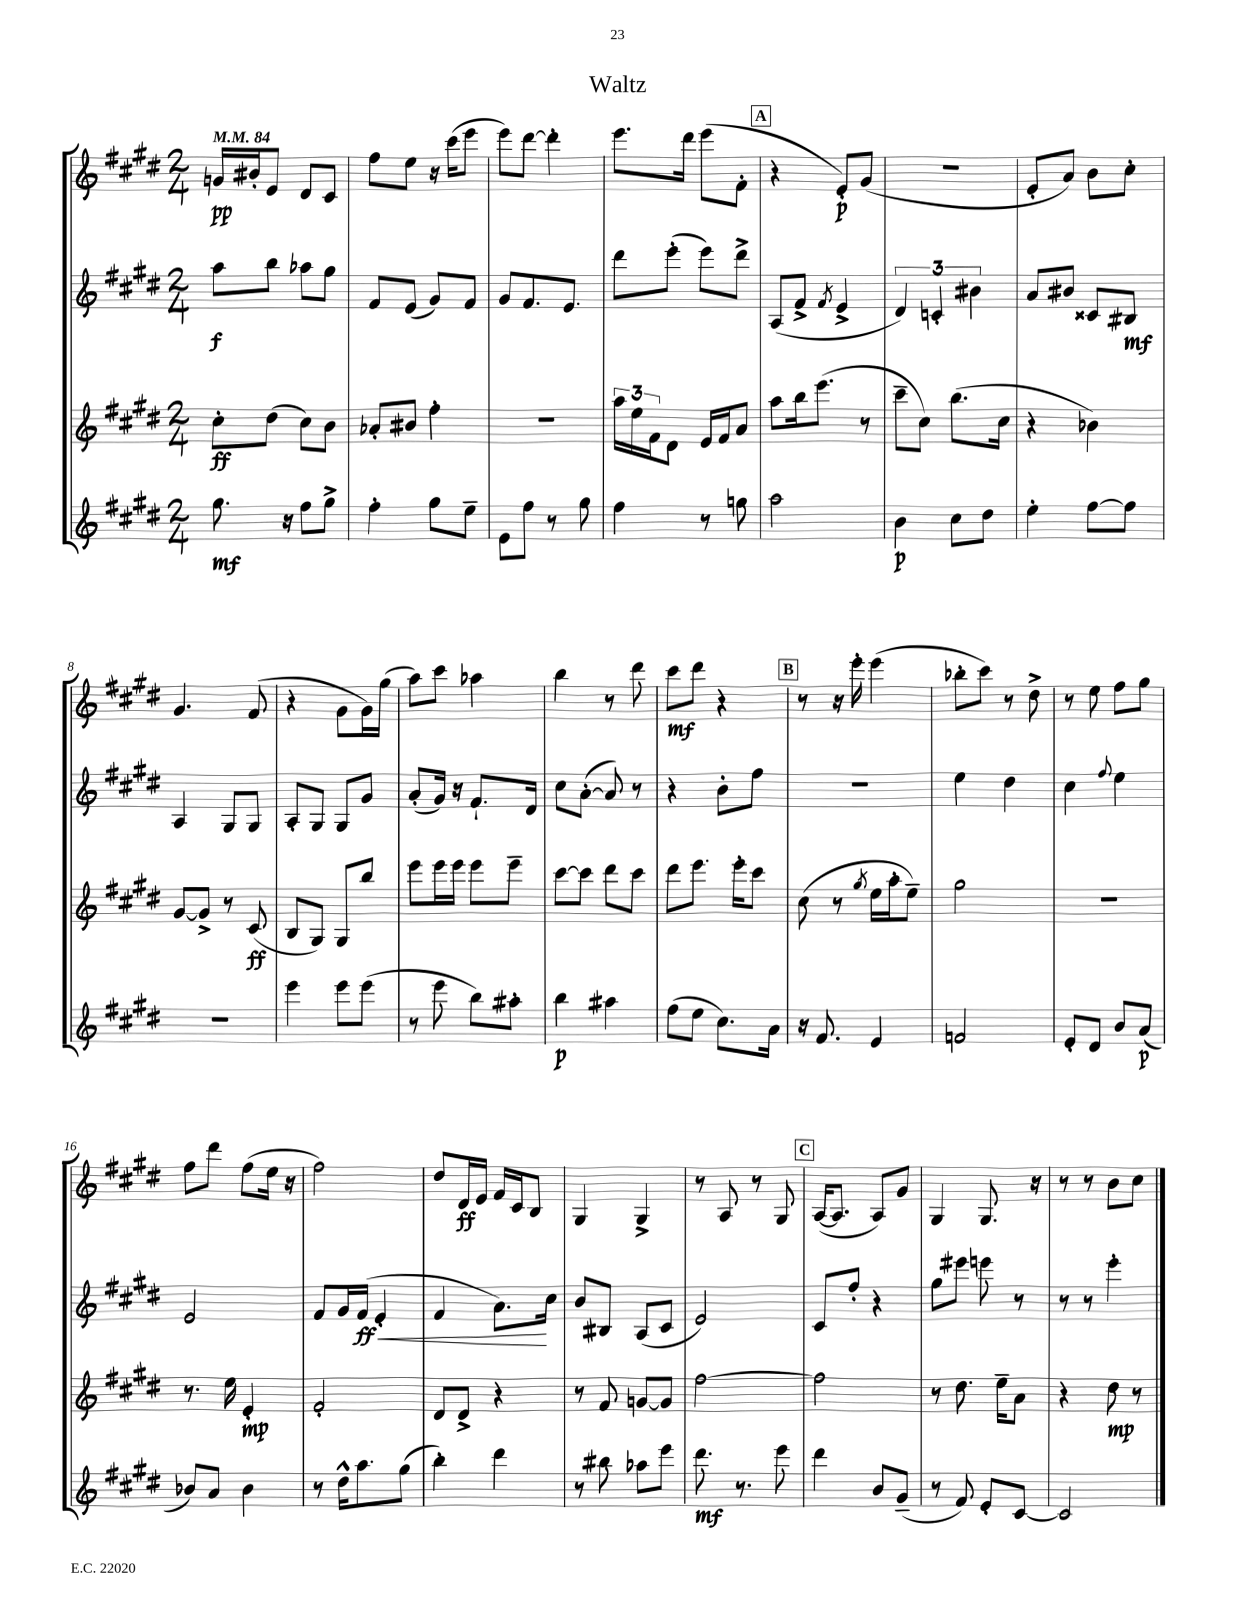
\header { title = "Waltz" }
<<
\new StaffGroup <<
\new Staff = "s0" {
    \clef treble \key e \major \numericTimeSignature \time 2/4 \tempo 4 = 84
    g'16\pp bis'16-. e'8 dis'8 cis'8 |
    fis''8 e''8 r16 cis'''16( e'''8 |
    e'''8) dis'''8~ dis'''4-. |
    e'''8. dis'''16 e'''8( fis'8-. |
    \mark \markup { \box "A" } r4 e'8-.\p) gis'8( |
    R2 |
    e'8-. a'8) b'8 cis''8-. |
    gis'4. fis'8( |
    r4 gis'8 gis'16) gis''16( |
    a''8) cis'''8 aes''4 |
    b''4 r8 dis'''8 |
    cis'''8\mf dis'''8 r4 |
    \mark \markup { \box "B" } r8 r16 e'''16-. e'''4( |
    bes''8-. cis'''8) r8 dis''8-> |
    r8 e''8 fis''8 gis''8 |
    fis''8 dis'''8 fis''8( e''16 r16 |
    fis''2) |
    dis''8 dis'16\ff e'16 fis'16 cis'16 b8 |
    gis4 gis4-> |
    r8 a8 r8 gis8 |
    \mark \markup { \box "C" } a16~( a8. a8) gis'8 |
    gis4 gis8. r16 |
    r8 r8 b'8 cis''8 \bar "|." |
}
\new Staff = "s1" {
    \clef treble \key e \major \numericTimeSignature \time 2/4
    a''8\f b''8 aes''8 gis''8 |
    fis'8 e'8( gis'8) fis'8 |
    gis'8 fis'8. e'8. |
    dis'''8 e'''8-.( e'''8) dis'''8-> |
    \mark \markup { \box "A" } a8( fis'8-> \acciaccatura { fis'8 } e'4-> |
    \tuplet 3/2 { dis'4) c'4-. bis'4 } |
    a'8 bis'8 cisis'8 bis8\mf |
    a4 gis8 gis8 |
    a8-. gis8 gis8 gis'8 |
    a'8-.( gis'16) r16 fis'8.-! dis'16 |
    cis''8 a'8~-.( a'8) r8 |
    r4 b'8-. fis''8 |
    \mark \markup { \box "B" } R2 |
    e''4 dis''4 |
    cis''4 \appoggiatura { fis''8 } e''4 |
    e'2 |
    fis'8 gis'16 fis'16\ff\<( e'4-. |
    fis'4 a'8.\!) cis''16 |
    b'8 bis8 a8( cis'8 |
    e'2) |
    \mark \markup { \box "C" } cis'8 fis''8-. r4 |
    gis''8 eis'''8 e'''8 r8 |
    r8 r8 e'''4-. \bar "|." |
}
\new Staff = "s2" {
    \clef treble \key e \major \numericTimeSignature \time 2/4
    cis''8-.\ff dis''8( cis''8) b'8 |
    aes'8-. bis'8 fis''4-. |
    R2 |
    \tuplet 3/2 { a''16 e''16 fis'16 } dis'8 e'16 fis'16 a'8 |
    \mark \markup { \box "A" } a''8 b''16 e'''8.( r8 |
    cis'''8-- cis''8) b''8.( cis''16 |
    r4 bes'4) |
    gis'8~ gis'8-> r8 cis'8\ff( |
    b8 gis8) gis8 b''8 |
    e'''8 e'''16 e'''16 e'''8 e'''8-- |
    cis'''8~ cis'''8 dis'''8 cis'''8 |
    dis'''8 e'''8. e'''16-. cis'''8 |
    \mark \markup { \box "B" } cis''8( r8 \acciaccatura { gis''8 } e''16 a''16-. e''8--) |
    gis''2 |
    R2 |
    r8. e''16 e'4-.\mp |
    fis'2-. |
    dis'8 dis'8-> r4 |
    r8 fis'8 g'8~ g'8 |
    fis''2~ |
    \mark \markup { \box "C" } fis''2 |
    r8 dis''8. e''16-- a'8 |
    r4 dis''8\mp r8 \bar "|." |
}
\new Staff = "s3" {
    \clef treble \key e \major \numericTimeSignature \time 2/4
    gis''8.\mf r16 fis''8 gis''8-> |
    fis''4-. gis''8 e''8-- |
    e'8 fis''8 r8 gis''8 |
    fis''4 r8 g''8 |
    \mark \markup { \box "A" } a''2 |
    b'4\p cis''8 dis''8 |
    e''4-. fis''8~ fis''8 |
    R2 |
    e'''4 e'''8 e'''8( |
    r8 e'''8 b''8) ais''8-. |
    b''4\p ais''4 |
    fis''8( e''8 cis''8.) a'16 |
    \mark \markup { \box "B" } r16 fis'8. e'4 |
    f'2 |
    e'8-. dis'8 b'8 a'8\p( |
    bes'8) a'8 bes'4 |
    r8 dis''16-^ a''8. gis''8( |
    b''4-.) dis'''4 |
    r8 bis''8 aes''8 e'''8 |
    dis'''8.\mf r8. e'''8 |
    \mark \markup { \box "C" } dis'''4 b'8 gis'8--( |
    r8 fis'8) e'8-. cis'8~ |
    cis'2 \bar "|." |
}
>>
>>
